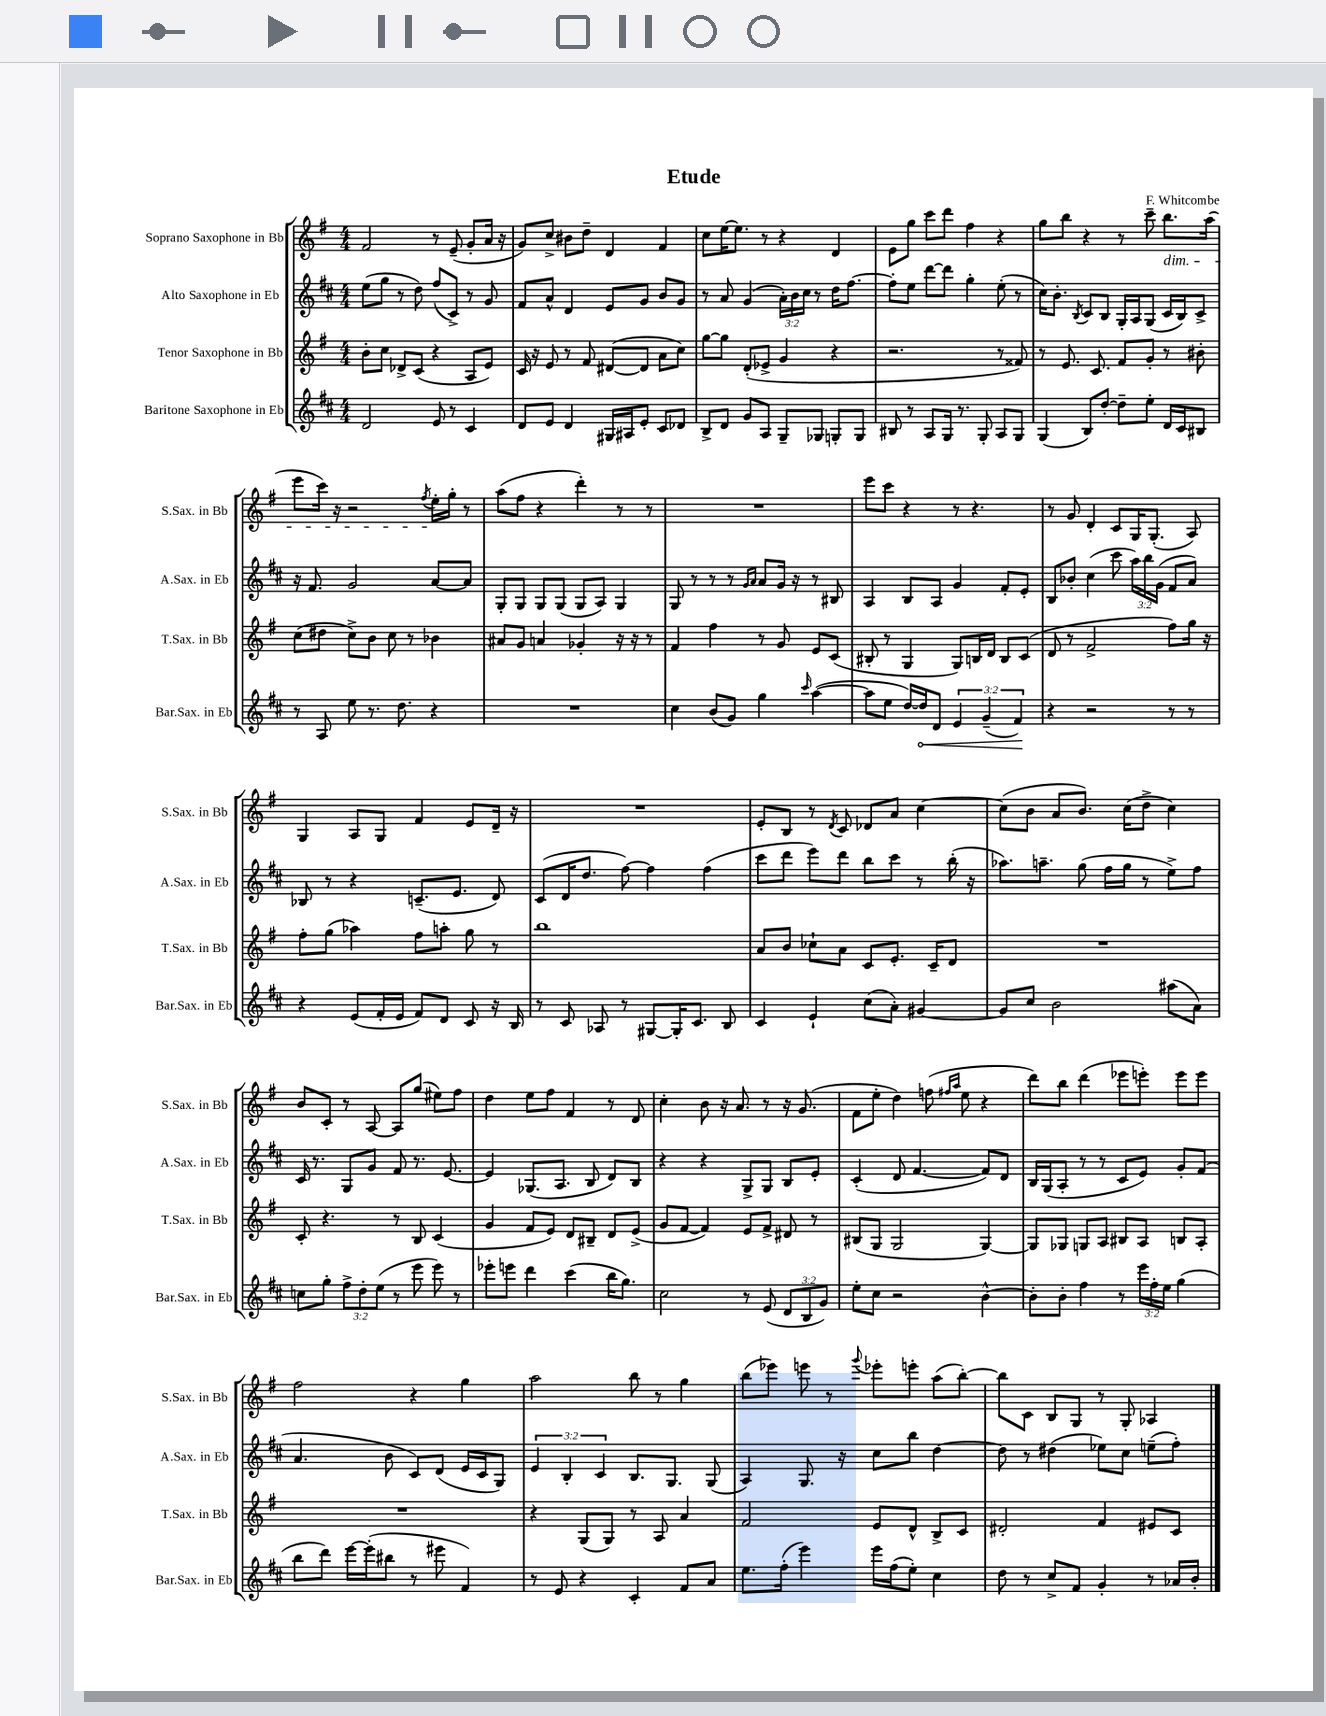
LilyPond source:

\header { title = "Etude" composer = "F. Whitcombe" }
<<
\new StaffGroup <<
\new Staff = "s0" \with { instrumentName = "Soprano Saxophone in Bb" shortInstrumentName = "S.Sax. in Bb" } {
    \clef treble \key g \major \numericTimeSignature \time 4/4
    \autoBeamOff fis'2 r8 e'8--( g'8[-. a'16] r16 |
    g'8[) c''8]-> bis'8[ d''8]-- d'4 fis'4 |
    c''8[ e''16~ e''8.] r8 r4 d'4 |
    e'8[ g''8] c'''8[ d'''8] fis''4 r4 |
    g''8[ b''8] r4 r8 c'''8-- b''8.[\dim a''16]( |
    e'''8[ c'''16]) r16 r2 \acciaccatura { fis''8 } e''16[-.\! g''16]-. r8 |
    a''8[( fis''8] r4 d'''4-.) r8 r8 |
    R1 |
    e'''8[ c'''8] r4 r8 r4. |
    r8 g'8 d'4-. c'8[ g16 g8.]-.( a8) |
    g4 a8[ g8] fis'4 e'8[ d'16]-- r16 |
    R1 |
    e'8[-. b8] r8 \acciaccatura { d'8 } c'8 des'8[ a'8] c''4~ |
    c''8[( b'8] a'8[ b'8.]) c''16[( d''8]-> c''4) |
    b'8[ c'8]-. r8 a8~ a8[ g''8]( eis''8[) fis''8] |
    d''4 e''8[ fis''8] fis'4 r8 d'8 |
    c''4-. b'8 r16 a'8. r8 r16 g'8.( |
    fis'8[ e''8]-. d''4) f''8( \grace { fis''16[ a''16] } e''8 r4 |
    d'''8[) b''8] d'''4( ees'''8[ e'''8]-.) e'''8[ e'''8] |
    fis''2 r4 g''4 |
    a''2 b''8 r8 g''4 |
    b''8[( ees'''8]) e'''8 r8 \appoggiatura { g'''8 } ees'''8[-. e'''8]-. a''8[( b''8]~-.) |
    b''8[ c'8] b8[ g8] r8 g8-. aes4 \bar "|." |
}
\new Staff = "s1" \with { instrumentName = "Alto Saxophone in Eb" shortInstrumentName = "A.Sax. in Eb" } {
    \clef treble \key d \major \numericTimeSignature \time 4/4 \override Staff.TupletNumber.text = #tuplet-number::calc-fraction-text
    \autoBeamOff e''8[( g''8] r8 d''8) fis''8[( cis'8]->) r8 g'8 |
    fis'8[ a'8]-^ d'4 e'8[ g'8] b'8[ g'8] |
    r8 a'8 g'4( \tuplet 3/2 { a'16[-.) b'16 cis''16] } r8 d''16[ fis''8.]~ |
    fis''8[-. e''8] d'''8[~ d'''8] g''4-. e''8-.( r8 |
    cis''16[) b'8.]-. \acciaccatura { b8 } cis'8[ b8] g16[-. a16 g8]( cis'16[ b16) cis'8]-> |
    r16 fis'8. g'2 a'8[~ a'8] |
    g8[-. g8] g8[ g8]( g8[ a8]) g4 |
    g8 r8 r8 r8 \grace { g'16[ a'16] } a'8[ g'16] r16 r8 bis8 |
    a4 b8[ a8] g'4 fis'8[-. e'8]-. |
    b8[ bes'8]-. cis''4( cis'''8 \tuplet 3/2 { a''16[) b''16 g'16]( } fis'8[ a'8]) |
    bes8 r8 r4 c'8.[--( e'8.] d'8) |
    cis'8[( d'16 d''8.] fis''8~) fis''4 fis''4( |
    cis'''8[ d'''8] e'''8[) d'''8] b''8[ cis'''8] r8 b''16-.( r16 |
    aes''8.[) a''8.]-- g''8( fis''16[ g''16] r8 e''8[->) fis''8] |
    cis'16 r8. g8[ g'8] fis'8 r8. e'8.~ |
    e'4 ges8.[( a8.] b8 d'8[) b8] |
    r4 r4 g8[-> g8] b8[ e'8]-. |
    cis'4-.( d'8 fis'4.~ fis'8[) d'8] |
    b16[ g16( a8]-. r8 r8 cis'8[ e'8]) g'8[-. fis'8]( |
    a'4. b'8 cis'8[) d'8]( e'16[ cis'16 g8]) |
    \tuplet 3/2 { e'4 b4-. cis'4 } b8.[ g8.] g8( |
    a4) g8. r16 cis''8[ b''8] d''4~ |
    d''8 r8 dis''4( ees''8[) cis''8] e''8[--( fis''8]-.) \bar "|." |
}
\new Staff = "s2" \with { instrumentName = "Tenor Saxophone in Bb" shortInstrumentName = "T.Sax. in Bb" } {
    \clef treble \key g \major \numericTimeSignature \time 4/4
    \autoBeamOff b'8[-. c''8] des'8[-> c'8]( r4 a8[ e'8]) |
    c'16 r16 e'8 r8 fis'8 dis'8[~( dis'8] a'8[ c''8]) |
    g''8[~ g''8] d'8[-.( ees'8]-> g'4 r4 |
    r2. r8 fisis'8) |
    r8 e'8. c'8. fis'8[ g'8]-. r8 bis'8-. |
    c''8[( dis''8] c''8[->) b'8] c''8 r8 bes'4 |
    ais'8[ g'8] a'4 ges'4-. r16 r16 r8 |
    fis'4 fis''4 r8 g'8 e'8[ c'8]( |
    bis8-. r8 g4 g8[) b16 d'16] b8[ c'8]( |
    d'8 r8 fis'2-> fis''8[) g''16] r16 |
    fis''8[-. g''8]( aes''4) fis''8[ a''8]-. g''8 r8 |
    b''1 |
    a'8[ b'8] ces''8[-! a'8] c'8[ e'8.]-. c'16[-- d'8] |
    R1 |
    c'8-. r4. r8 b8 c'4( |
    g'4 fis'8[ e'8]) d'8[ bis8]-- d'8[ e'8]->( |
    g'8[ fis'8]~ fis'4) e'8[ fis'8]-> dis'8 r8 |
    bis8[( g8] g2 g4~) |
    g8[ ges8] g8[ a8] bis8[ a8] b8[ a8]-. |
    R1 |
    r4 g8[( g8]) r8 a8 a'4 |
    fis'2 e'8[ d'8]-^ b8[-> c'8] |
    dis'2-. fis'4 eis'8[ c'8] \bar "|." |
}
\new Staff = "s3" \with { instrumentName = "Baritone Saxophone in Eb" shortInstrumentName = "Bar.Sax. in Eb" } {
    \clef treble \key d \major \numericTimeSignature \time 4/4 \override Staff.TupletNumber.text = #tuplet-number::calc-fraction-text
    \autoBeamOff d'2 e'8 r8 cis'4 |
    d'8[ e'8] d'4 gis16[ ais16 e'8]-. cis'8[ des'8] |
    b8[-> d'8] g'8[ a8] g8[-- ges8] g8[-. g8] |
    bis8 r8 a8[ g16] r8. g8-. a8[ g8] |
    g4( b8[) d''8]~-. d''8[-- e''8]-. d'16[ cis'16 bis8] |
    r8 a8 e''8 r8. d''8. r4 |
    R1 |
    cis''4 b'8[( g'8]) g''4 \grace { cis'''16 } a''4~( |
    a''8[ e''8] d''16[~) \once \override Hairpin.circled-tip = ##t d''16\< d'8] \tuplet 3/2 { e'4 g'4--( fis'4\!) } |
    r4 r2 r8 r8 |
    r4 e'8[( fis'16-. e'16] fis'8[) d'8] cis'8 r16 b16 |
    r8 cis'8 aes8 r8 gis8[~ gis16-. cis'8.] b8 |
    cis'4 e'4-! cis''8[( a'8]-.) gis'4~ |
    gis'8[ cis''8] b'2 ais''8[( a'8]) |
    c''8[ g''8]-. \tuplet 3/2 { fis''8[-> d''8-. e''8]( } r8 e'''8 e'''8) r8 |
    ees'''8[-. e'''8] d'''4 cis'''4( b''16[ g''8.]) |
    cis''2 r8 e'8( \tuplet 3/2 { d'8[ b8 g'8]) } |
    e''8[-. cis''8] r2 b'4~-^ |
    b'8[-. b'8]-. fis''4 r8 \tuplet 3/2 { e'''16[ fis''16-. e''16] } g''4( |
    b''8[ d'''8]) e'''16[~ e'''16-.( bis''8] r8 eis'''8 fis'4) |
    r8 e'8 r4 cis'4-. fis'8[ a'8] |
    e''8.[ fis''16]-.( e'''4) e'''16[ fis''16( e''8]-.) cis''4 |
    d''8 r8 cis''8[-> fis'8] g'4-. r8 aes'16[ b'16]-. \bar "|." |
}
>>
>>
\layout { \context { \Score \remove "Bar_number_engraver" } }
